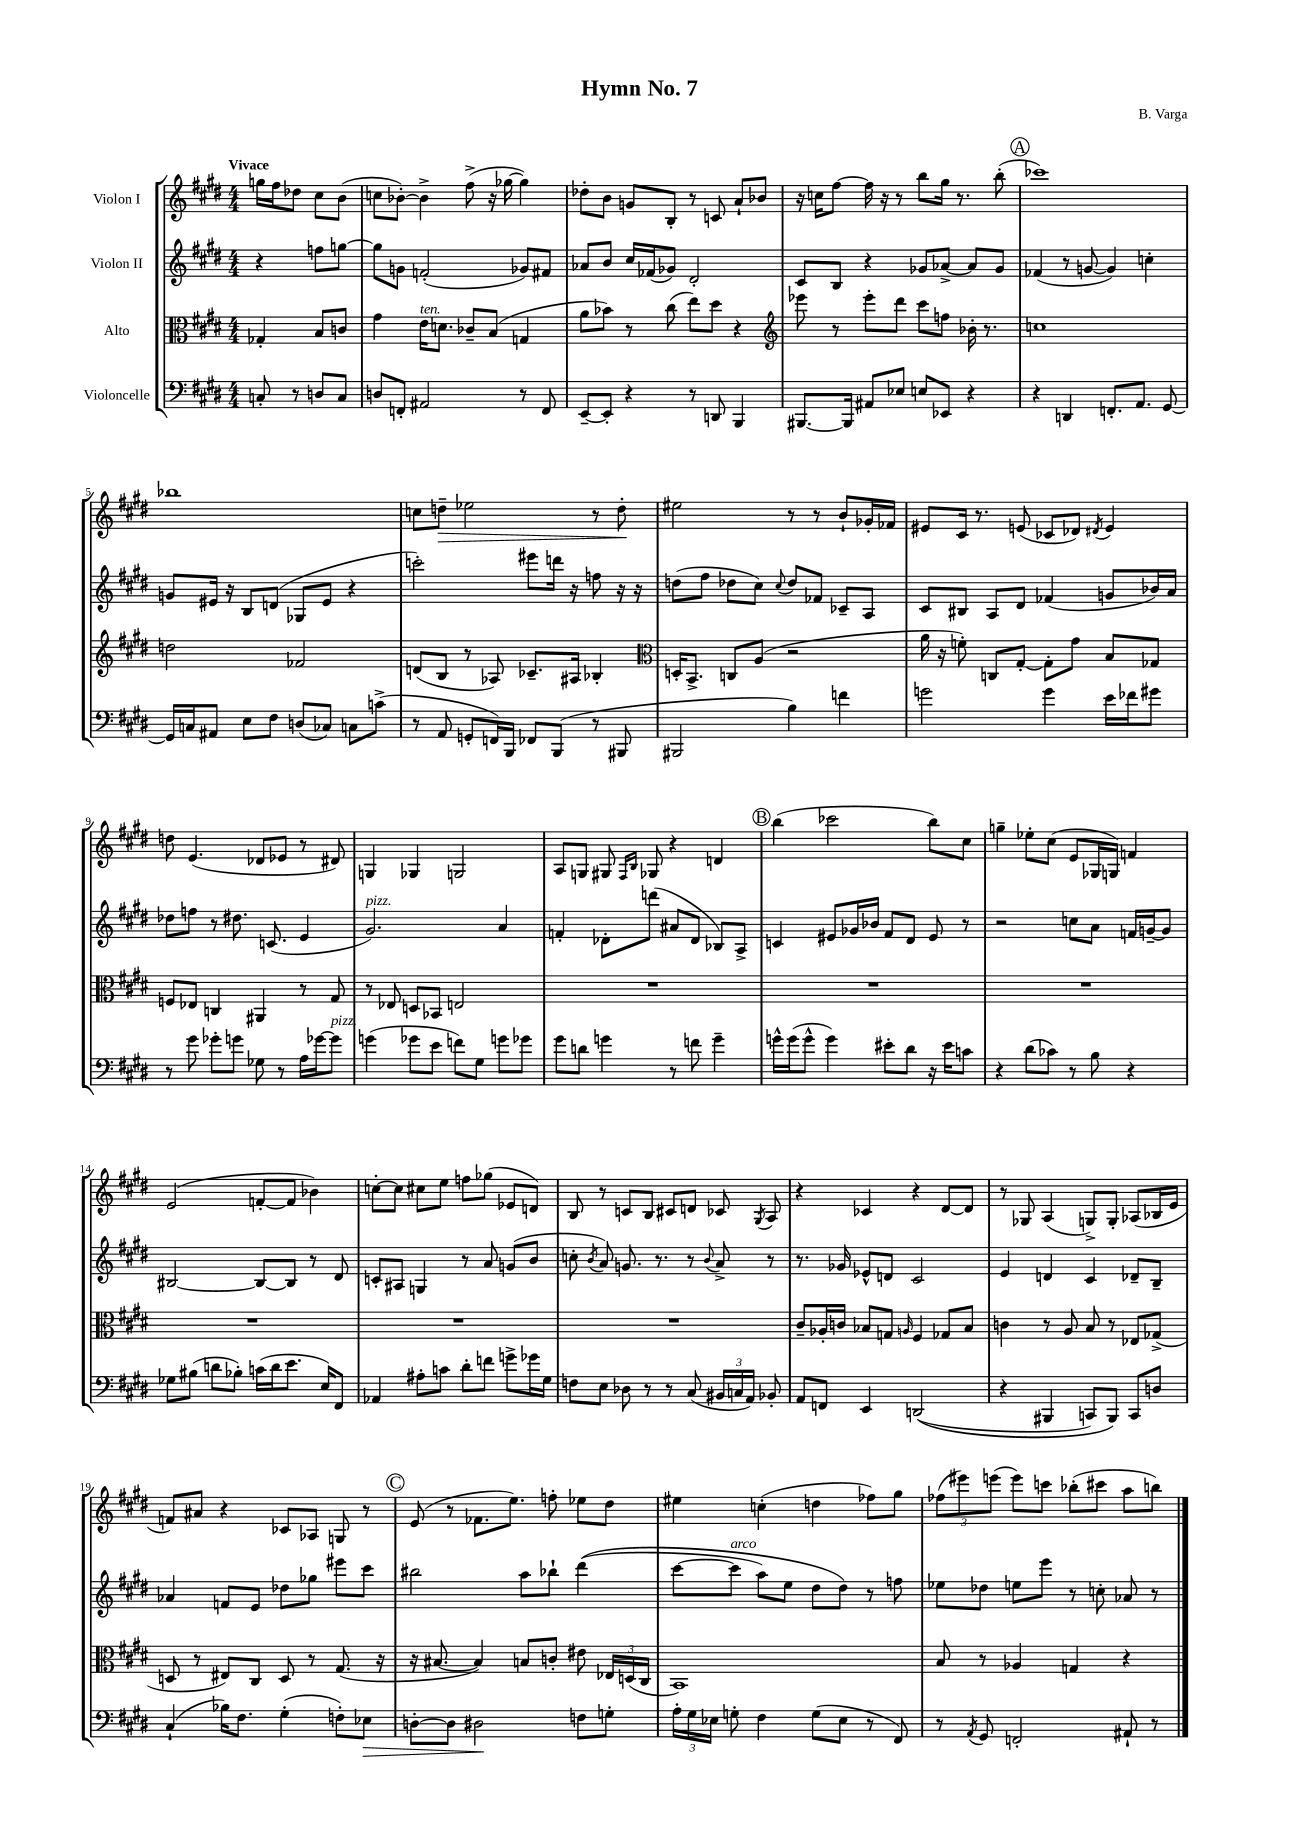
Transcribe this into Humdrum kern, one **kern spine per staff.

**kern	**kern	**kern	**kern
*staff4	*staff3	*staff2	*staff1
*clefF4	*clefC3	*clefG2	*clefG2
*k[f#c#g#d#]	*k[f#c#g#d#]	*k[f#c#g#d#]	*k[f#c#g#d#]
*M4/4	*M4/4	*M4/4	*M4/4
8C'	4G-'	4r	16gg
.	.	.	16ff#
8r	.	.	8dd-
8D	8B	8ff	8cc#
8C	8c	[8gg	(8b
=	=	=	=
8D	4g#	8gg]	8cc
8FF'	.	8g	[8b-')
2AA#	16e	(2f'	4b-^]
.	8.d	.	.
.	8c-~	.	(8ff#^
.	(8B	.	16r
.	.	.	[16gg-
8r	4G	8g-)	4gg-])
8FF	.	8f#	.
=	=	=	=
[8EE~	8a	8a-	8dd-'
8EE']	8b-)	8b	8b
4r	8r	16cc#	8g
.	.	(16f-	.
.	(8cc#	8g-)	8B'
8r	8ee)	2d#'	8r
8DD	8dd#	.	8c
4BBB	4r	.	8a`
.	.	.	8b-
=	=	=	=
*	*clefG2	*	*
[8.BBB#	8eee-	8c#	16r
.	.	.	16cc
.	8r	8B	[8ff#
16BBB#]	.	.	.
8AA#	8eee-'	4r	16ff#]
.	.	.	16r
8E-	8ddd#	.	8r
8E	8ccc#	8g-	8bb
8EE-	8ff	[8a-^	16gg#
.	.	.	8.r
4r	16b-'	8a-]	.
.	8.r	.	.
.	.	8g-	(8bb'
=	=	=	=
4r	1cc	(4f-	1ccc-)
4DD	.	8r	.
.	.	[8g	.
8.FF'	.	4g])	.
8.AA	.	.	.
.	.	4cc'	.
[8GG#	.	.	.
=	=	=	=
16GG#]	2dd	8g	1bb-
16C	.	.	.
8AA#	.	16e#	.
.	.	16r	.
8E	.	8B	.
8F#	.	(8d	.
(8D	2f-	8G-	.
8C-)	.	8e#	.
8C	.	4r	.
(8c^	.	.	.
=	=	=	=
8r	(8d	2ccc')	8cc
8AA	8B	.	8dd~
8GG'	8r	.	2ee-
16FF)	8A-)	.	.
16BBB	.	.	.
8FF-	8.c-~	8eee#	.
(8BBB	.	16ddd	.
.	16A#	16r	.
8r	4B-'	8ff	8r
8BBB#	.	16r	8dd'
.	.	16r	.
=	=	=	=
*	*clefC3	*	*
2BBB#	16D'	(8dd	2ee#
.	8.BB^	.	.
.	.	8ff#	.
.	8C	8dd-	.
.	(8A	8cc#)	.
.	.	8qqcc#	.
4B)	2r	8dd-	8r
.	.	8f-	8r
4f	.	8c-~	8b`
.	.	8A	16g-'
.	.	.	16f-
=	=	=	=
2g	16a	8c#	8e#
.	16r	.	.
.	8f')	8B#	16c#
.	.	.	8.r
.	8C	8A	.
.	[8G#'	8d#	(8e
4g	8G#']	(4f-	8c-
.	8g#	.	8d-)
.	.	.	8qd#
16e	8B	8g	4e
16f-	.	.	.
8g#	8G-	16b-)	.
.	.	16a	.
=	=	=	=
8r	8F	8dd-	8dd
8g#	8E-	8ff	(4.e
8g-'	4C	8r	.
8g	.	8.dd#	.
8G-	4AA#	.	8d-
.	.	(8.c	.
8r	.	.	8e-
16A	8r	4e	8r
[16g-	.	.	.
8g-]	8G#	.	8d#)
=	=	=	=
(4g	8r	2.g#)	4G
.	8E-	.	.
8g-	8D	.	4G-
8e	8BB-	.	.
8f)	2E	.	2G
8G#	.	.	.
8g	.	4a	.
8g-	.	.	.
=	=	=	=
8g#	1r	4f'	8A
8d	.	.	8G
4g	.	8d-'	8G#
.	.	.	16qqF#
.	.	.	16qqB
.	.	(8ddd	8G-
8r	.	8a#	4r
8f	.	8d-	.
4g~	.	8B-)	4d
.	.	8A^	.
=	=	=	=
16g^^	1r	4c	(4bb
(16g	.	.	.
8g^^	.	.	.
4g)	.	8e#	2ccc-
.	.	16g-	.
.	.	16b-	.
8e#'	.	8f#	.
8d#	.	8d#	.
16r	.	8e#	8bb)
16e#	.	.	.
8c	.	8r	8cc#
=	=	=	=
4r	1r	2r	4gg~
(8d#	.	.	8ee-'
8c-)	.	.	(8cc#
8r	.	8cc	8e
8B	.	8a	16G-
.	.	.	16G)
4r	.	16f	4f
.	.	[16g~	.
.	.	8g]	.
=	=	=	=
8G-	1r	[2B#	(2e
(8B#	.	.	.
8d	.	.	.
8B-')	.	.	.
(16c	.	8B#_	[8f'
16d	.	.	.
8.e	.	8B#]	8f]
.	.	8r	4b-)
16E)	.	.	.
8FF#	.	8d#	.
=	=	=	=
4AA-	1r	8c'	[8cc'
.	.	8A#	8cc]
8A#'	.	4G	8cc#
8c	.	.	8ee
8d#'	.	8r	8ff
8f	.	8a	(8gg-
8g^	.	(8g	8e-
16g-	.	8b	8d)
16G#	.	.	.
=	=	=	=
8F	1r	8cc'	8B
.	.	8qb	.
8E	.	8a)	8r
8D-	.	8.g	8c
8r	.	.	8B
.	.	8.r	.
8r	.	.	8c#
(8C#	.	8r	8d
.	.	8qqb	.
24BB#	.	8a^	8c-
24C	.	.	.
24AA)	.	.	.
.	.	.	8qG#
8BB-'	.	8r	8A
=	=	=	=
8AA	8c#~	8.r	4r
8FF	16A-'	.	.
.	16c	16g-	.
4EE	8B-	8e-^^	4c-
.	8G	8d	.
.	16qqA	.	.
&((2DD	4F#	2c#	4r
.	8G-	.	[8d#
.	8B-	.	8d#]
=	=	=	=
4r	4c	4e	8r
.	.	.	8G-
4BBB#	8r	4d	(4A
.	8A	.	.
8CC)	8B	4c#	8G^)
8BBB#&)	8r	.	8G'
8CC	8E-	8d-~	(8A-
8D	(8G-^	8B~	16B-
.	.	.	16e
=	=	=	=
(4C#`	8D	4a-	8f)
.	8r	.	8a#
16B-)	8E#)	8f	4r
8.F#	.	.	.
.	8C#	8e	.
(4G#'	8D	8dd-	8c-
.	8r	8gg-	8A-
8F')	(8.G#	8eee#	8G
8E-	.	8ccc#	8r
.	16r	.	.
=	=	=	=
[8D'	16r	2bb#	(8e
.	[8.B#	.	.
8D]	.	.	8r
2D#	4B#])	.	8.f-
.	.	.	8.ee)
.	8B	8aa	.
.	8c'	8bb-`	8ff'
8F	8e#	&((4ddd#	8ee-
8G'	24E-	.	8dd#
.	(24D	.	.
.	24C#	.	.
=	=	=	=
24A'	1BB)	[8ccc#	4ee#
24G#	.	.	.
24E-	.	.	.
8G'	.	8ccc#]	.
4F#	.	8aa)	(4cc'
.	.	8ee	.
(8G	.	8dd#	4dd
8E-	.	8dd#&)	.
8r	.	8r	8ff-)
8FF#)	.	8ff	8gg#
=	=	=	=
8r	8B	8ee-	(12ff-
.	.	.	12eee#)
8qAA	.	.	.
8GG#	8r	8dd-	.
.	.	.	(12eee
2FF'	4A-	8ee	8eee)
.	.	8eee	8ccc
.	4G	8r	(8bb-'
.	.	8cc'	8ccc#
8AA#`	4r	8a-	8aa
8r	.	8r	8bb)
==	==	==	==
*-	*-	*-	*-
